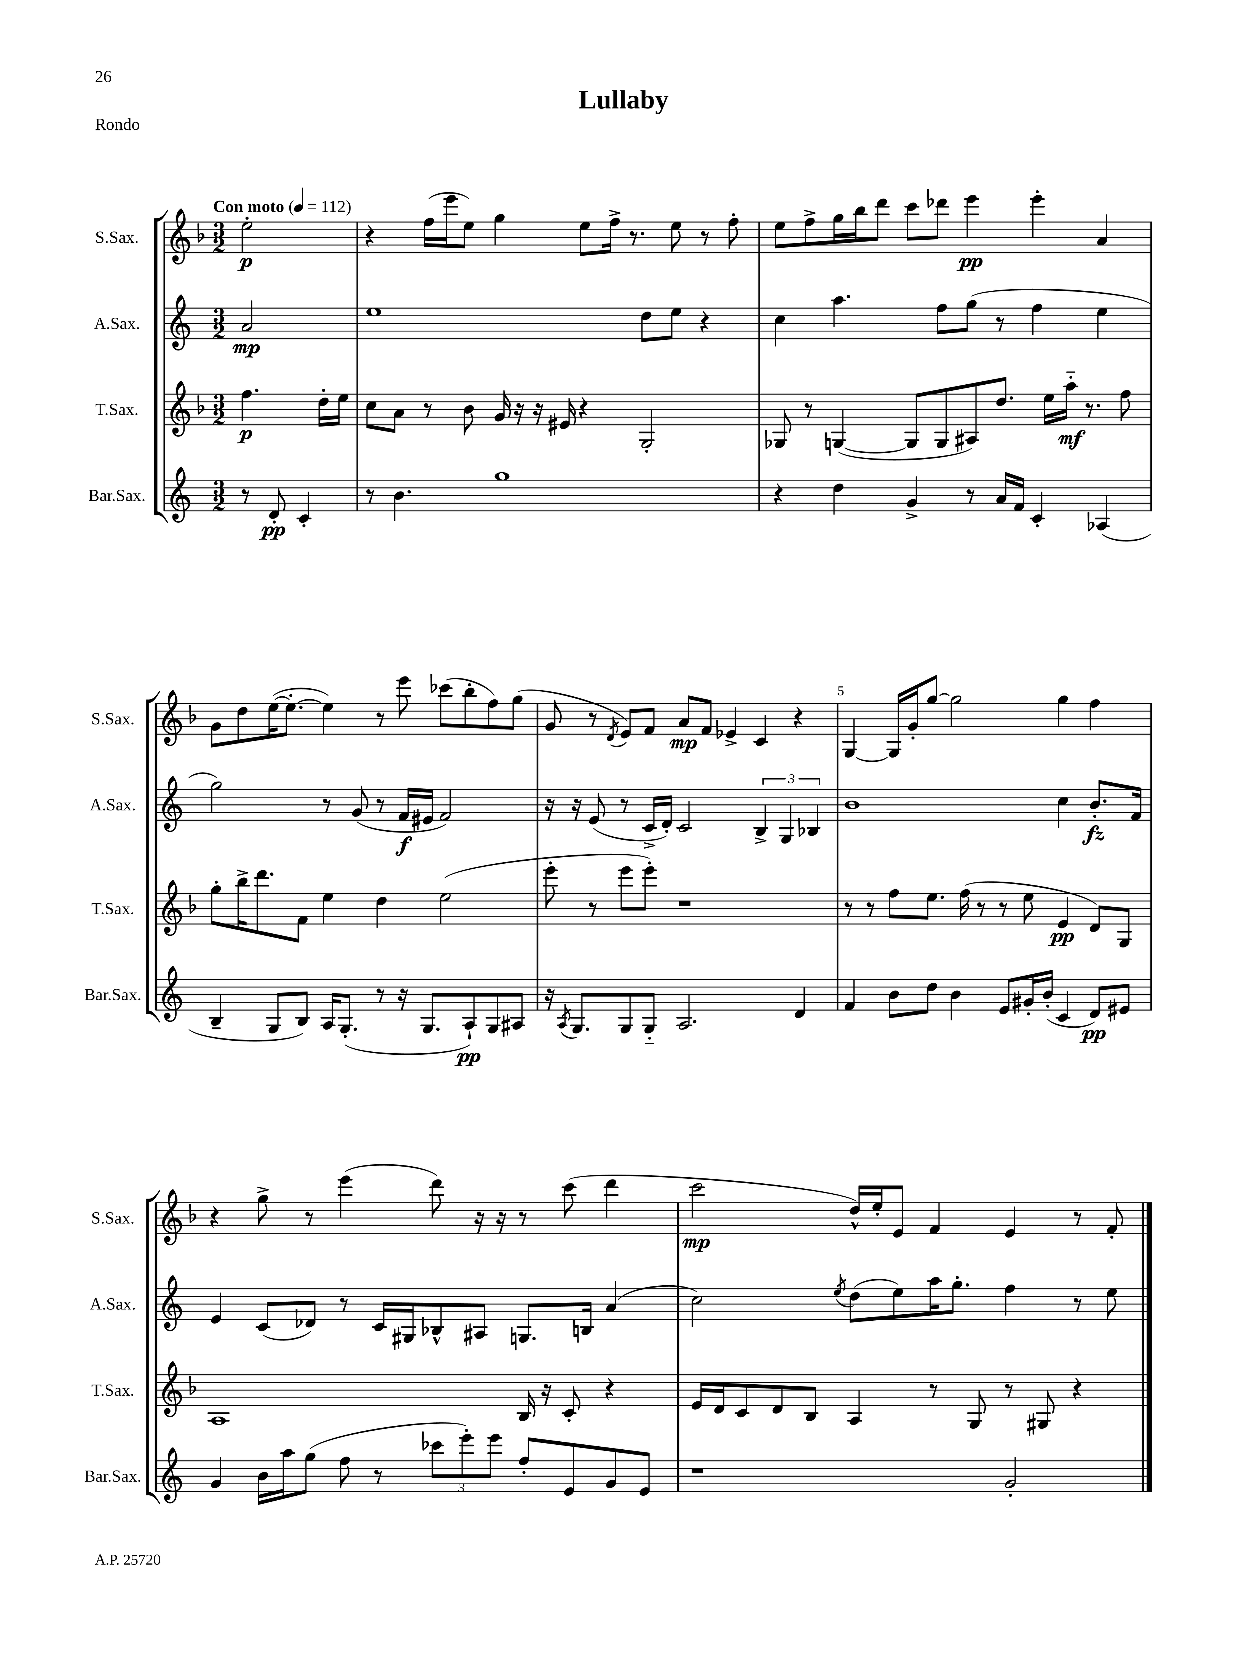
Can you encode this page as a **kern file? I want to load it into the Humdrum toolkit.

**kern	**kern	**kern	**kern
*staff4	*staff3	*staff2	*staff1
*clefG2	*clefG2	*clefG2	*clefG2
*k[]	*k[b-]	*k[]	*k[b-]
*M3/2	*M3/2	*M3/2	*M3/2
*MM112	*MM112	*MM112	*MM112
8r	4.ff	2a	2ee'
8d'	.	.	.
4c'	.	.	.
.	16dd'	.	.
.	16ee	.	.
=	=	=	=
8r	8cc	1ee	4r
4.b	8a	.	.
.	8r	.	(16ff
.	.	.	16eee
.	8b-	.	8ee)
1gg	16g	.	4gg
.	16r	.	.
.	16r	.	.
.	16e#	.	.
.	4r	.	8ee
.	.	.	16ff^
.	.	.	8.r
.	2G'	8dd	.
.	.	8ee	8ee
.	.	4r	8r
.	.	.	8ff'
=	=	=	=
4r	8G-	4cc	8ee
.	8r	.	8ff^
4dd	([4G	4.aa	16gg
.	.	.	16bb-
.	.	.	8ddd
4g^	8G]	.	8ccc
.	8G	8ff	8ddd-
8r	8A#)	(8gg	4eee
16a	8.dd	8r	.
16f	.	.	.
4c'	.	4ff	4eee'
.	16ee	.	.
.	16aa'~	.	.
.	8.r	.	.
(4A-	.	4ee	4a
.	8ff	.	.
=	=	=	=
4B~	8gg'	2gg)	8g
.	16bb-^	.	8dd
.	8.ddd	.	.
8G	.	.	([16ee
.	.	.	8.ee'_
8B)	8f	.	.
16A	4ee	8r	4ee])
(8.G'	.	.	.
.	.	(8g	.
8r	4dd	8r	8r
16r	.	16f	8eee
8.G	.	16e#	.
.	(2ee	2f)	(8ccc-
8A`)	.	.	8bb-'
8G	.	.	8ff)
8A#	.	.	(8gg
=	=	=	=
16r	8eee'	16r	8g
8qA	.	.	.
8.G	.	16r	.
.	8r	(8e	8r
.	.	.	8qd
8G	8eee	8r	8e)
8G'~	8eee')	16c^	8f
.	.	16d')	.
2.A	1r	2c	8a
.	.	.	8f
.	.	.	4e-^
.	.	6B^	4c
.	.	6G	.
4d	.	.	4r
.	.	6B-	.
=	=	=	=
4f	8r	1b	[4G
.	8r	.	.
8b	8ff	.	16G]
.	.	.	16g'
8dd	8.ee	.	[8gg
4b	.	.	2gg]
.	(16ff	.	.
.	8r	.	.
8e	8r	.	.
16g#'	8ee	.	.
(16b'	.	.	.
4c	4e	4cc	4gg
8d)	8d)	8.b'	4ff
8e#	8G	.	.
.	.	16f	.
=	=	=	=
4g	1A	4e	4r
16b	.	(8c	8gg^
16aa	.	.	.
(8gg	.	8d-)	8r
8ff	.	8r	(4eee
8r	.	16c	.
.	.	16G#	.
12ccc-	.	8B-^^	8ddd)
12eee')	.	.	.
.	.	8A#	16r
12eee	.	.	.
.	.	.	16r
8ff'	16B-	8.G	8r
.	16r	.	.
8e	8c'	.	(8ccc
.	.	16B	.
8g	4r	(4a	4ddd
8e	.	.	.
=	=	=	=
1r	16e	2cc)	2ccc
.	16d	.	.
.	8c	.	.
.	8d	.	.
.	8B-	.	.
.	.	8qee	.
.	4A	(8dd	16dd^^)
.	.	.	16ee'
.	.	8ee)	8e
.	8r	16aa	4f
.	.	8.gg'	.
.	8G	.	.
2g'	8r	4ff	4e
.	8G#	.	.
.	4r	8r	8r
.	.	8ee	8f'
==	==	==	==
*-	*-	*-	*-
